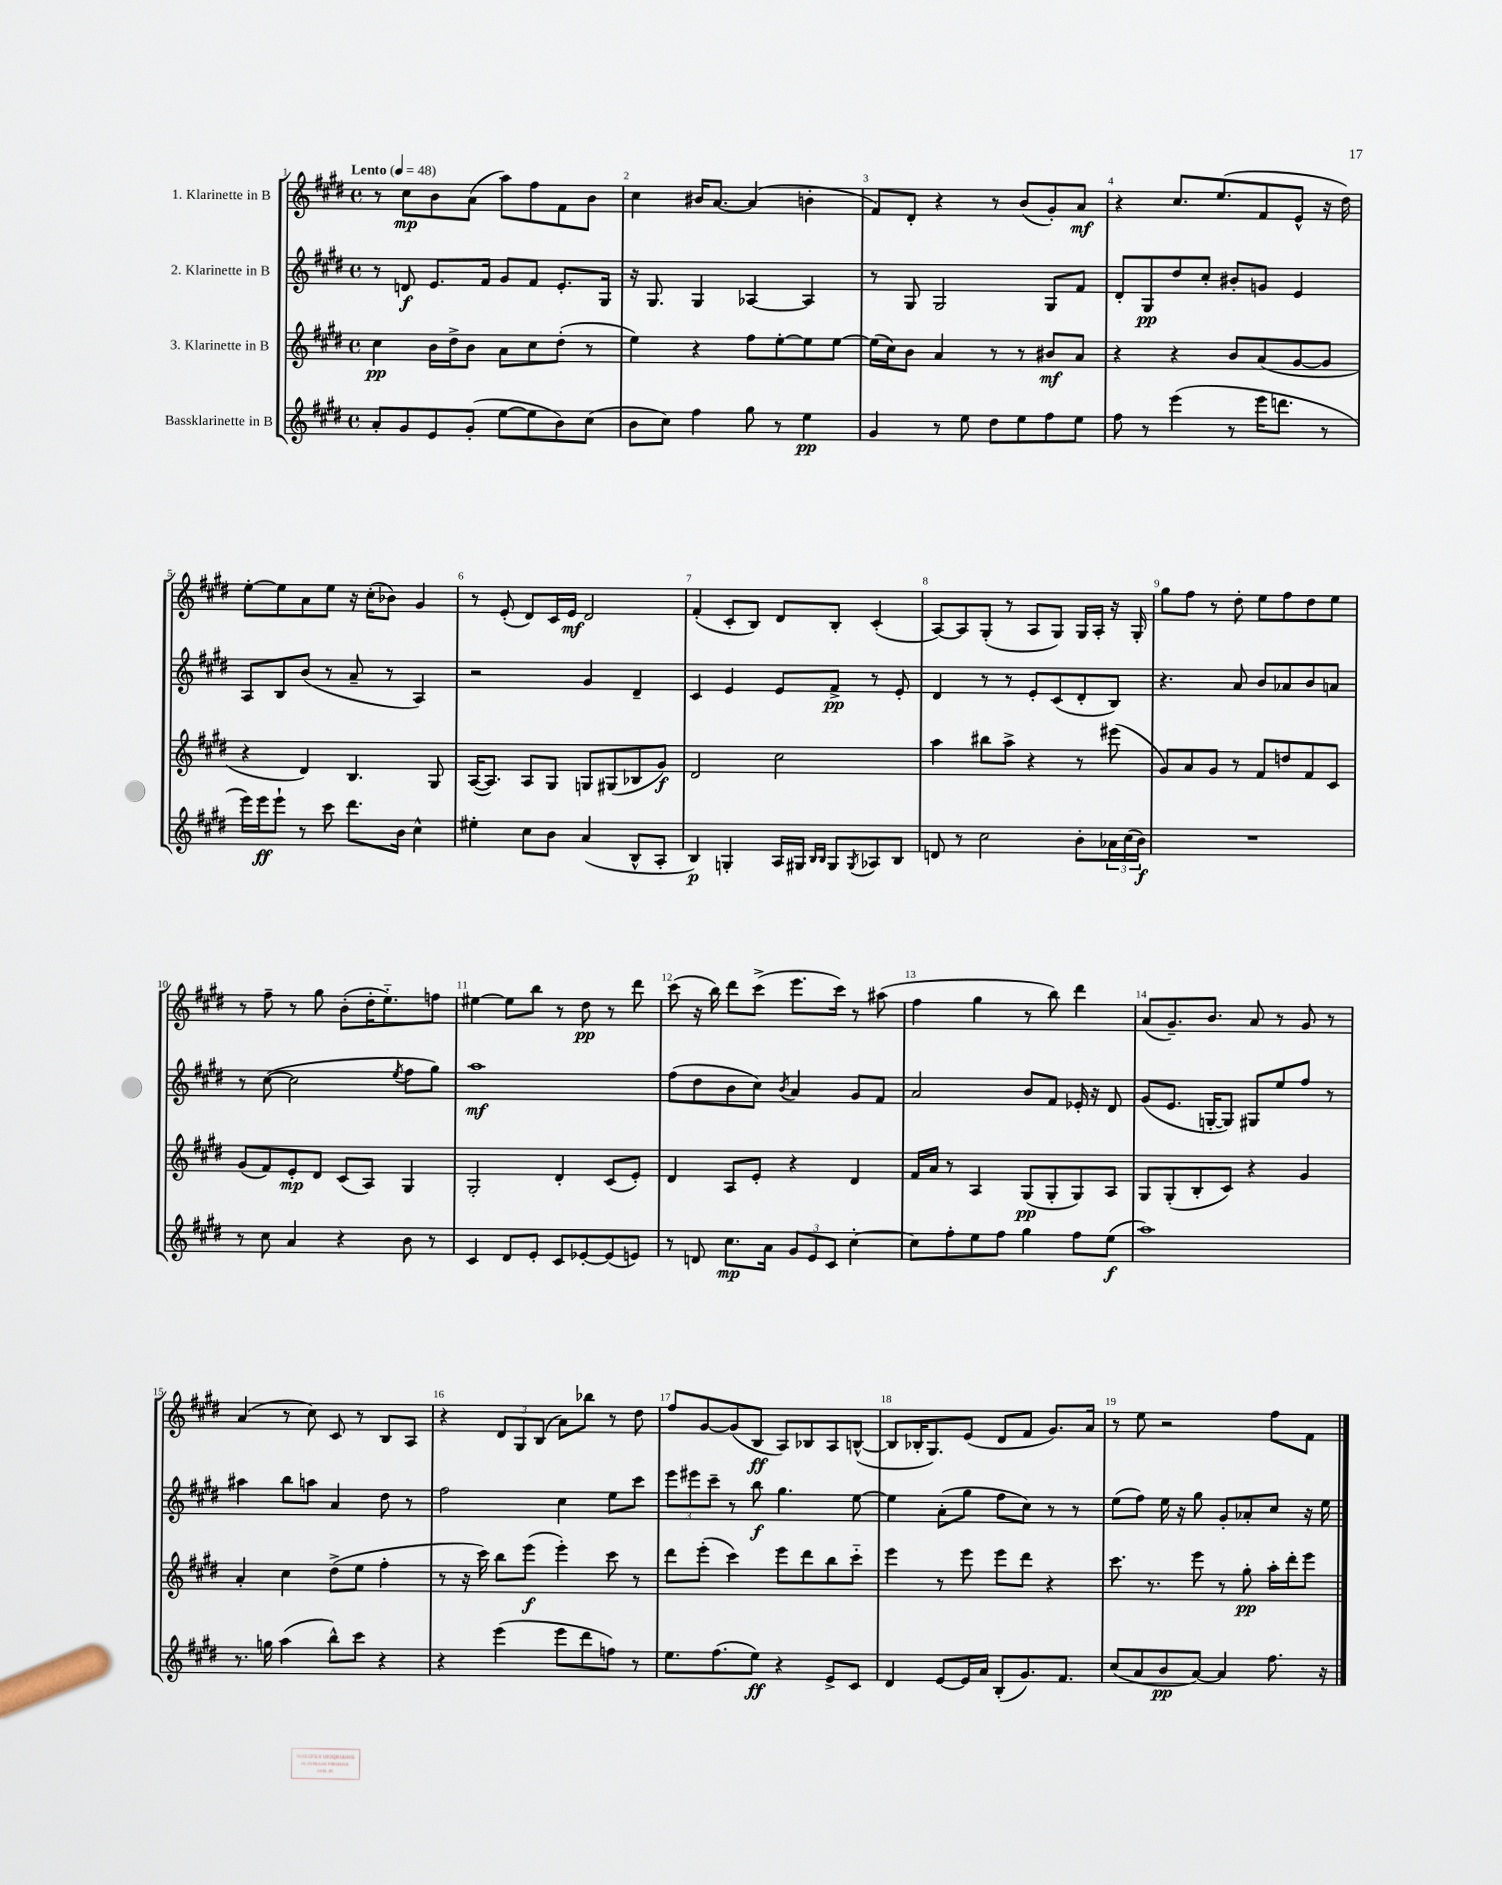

**kern	**kern	**kern	**kern
*staff4	*staff3	*staff2	*staff1
*clefG2	*clefG2	*clefG2	*clefG2
*k[f#c#g#d#]	*k[f#c#g#d#]	*k[f#c#g#d#]	*k[f#c#g#d#]
*M4/4	*M4/4	*M4/4	*M4/4
*met(c)	*met(c)	*met(c)	*met(c)
*MM48	*MM48	*MM48	*MM48
8a'	4cc#	8r	8r
8g#	.	8d	8cc#
8e	16b	8.e	8b
.	16dd#^	.	.
(8g#'	8b	.	(8a
.	.	16f#	.
[8ee	8a	8g#	8aa)
8ee]	8cc#	8f#	8ff#
8b)	(8dd#'	8.e'	8f#
(8cc#	8r	.	8b
.	.	16G#	.
=	=	=	=
8b	4ee)	16r	4cc#
.	.	8.G#	.
8cc#)	.	.	.
4ff#	4r	4G#	16b#
.	.	.	[8.a
8gg#	8ff#	[4A-	(4a]
8r	[8ee'	.	.
4ee	8ee]	4A-]	4b'
.	[8ee	.	.
=	=	=	=
4g#	(16ee]	8r	8f#)
.	16cc#)	.	.
.	8b	8G#	8d#'
8r	4a	2G#	4r
8ee	.	.	.
8dd#	8r	.	8r
8ee	8r	.	(8b
8ff#	8b#	8G#	8g#')
8ee	8a	8f#	8a
=	=	=	=
8ff#	4r	8d#'	4r
8r	.	8G#	.
(4eee	4r	8dd#	8.cc#
.	.	8cc#'	.
.	.	.	(8.ee
8r	8b	8b#'	.
16eee	(8a	8g	8f#
8.ddd	.	.	.
.	[8g#	4e	8e^^
8r	8g#]	.	16r
.	.	.	16dd#)
=	=	=	=
16eee)	4r	8A	[8ee'
16eee	.	.	.
8eee`	.	8B	8ee]
8r	4d#)	(8b	8a
8ccc#	.	8r	8ee
8.ddd#	4.B	8a~	16r
.	.	.	(16cc#'
.	.	8r	8b-)
16b	.	.	.
4cc#^^	.	4A)	4g#
.	8G#	.	.
=	=	=	=
4ee#'	([16A	2r	8r
.	8.A])	.	.
.	.	.	(8e'
8cc#	8A	.	8d#)
8b	8G#	.	16c#
.	.	.	16e
(4a	8G	4g#	2d#
.	(8G#	.	.
8B^^	8B-	4d#~	.
8A'	8g#)	.	.
=	=	=	=
4B)	2d#	4c#	(4f#'
4G'	.	4e	8c#'
.	.	.	8B)
16A	2cc#	8e	8d#
16G#	.	.	.
16qqB	.	.	.
16qqB	.	.	.
8G#	.	8f#^	8B'
8qG#	.	.	.
8A-	.	8r	(4c#'
8B	.	8e'	.
=	=	=	=
8d	4aa	4d#	[8A)
8r	.	.	8A]
2cc#	8bb#	8r	(8G#'
.	8aa^	8r	8r
.	4r	8e'	8A
.	.	(8c#	8G#)
8b'	8r	8d#'	16G#
.	.	.	16A'
24a-	(8eee#	8B)	16r
(24cc#	.	.	.
.	.	.	16G#'
24b)	.	.	.
=	=	=	=
1r	8g#)	4.r	8gg#
.	8a	.	8ff#
.	8g#	.	8r
.	8r	8a	8dd#'
.	8f#	8b	8ee
.	8dd	8a-	8ff#
.	8f#	8b	8dd#
.	8c#	8a	8ee
=	=	=	=
8r	(8g#	8r	8r
8cc#	8f#)	([8cc#	8ff#~
4a	8e'	2cc#]	8r
.	8d#	.	8gg#
4r	(8c#	.	(8b'
.	8A)	.	16dd#'
.	.	.	8.ee'~)
.	.	8qee	.
8b	4G#	8ff#	.
8r	.	8gg#)	8ff
=	=	=	=
4c#	2G#'	1aa	[4ee#
8d#	.	.	8ee#]
8e'	.	.	8bb
8c#	4d#'	.	8r
[8e-'	.	.	8dd#
(8e-]	(8c#	.	8r
8e)	8e')	.	8ddd#
=	=	=	=
8r	4d#	(8ff#	(8ccc#
8d	.	8dd#	16r
.	.	.	16bb)
8.cc#	8A	8b	8ddd#
.	8e'	8cc#)	(8ccc#^
16a	.	.	.
.	.	8qb	.
12g#	4r	4a	8.eee
12e	.	.	.
12c#	.	.	.
.	.	.	16ccc#)
[4cc#'	4d#	8g#	8r
.	.	8f#	(8aa#
=	=	=	=
8cc#]	16f#	2a	4ff#
.	16a	.	.
8ff#'	8r	.	.
8ee	4A	.	4gg#
8ff#	.	.	.
4gg#	(8G#	8b	8r
.	8G#'	8f#	8bb)
8ff#	8G#)	16e-'	4ddd#
.	.	16r	.
(8ee	8A	8d#	.
=	=	=	=
1aa)	8G#	(8g#	(8a
.	(8G#'	8.e	8.g#~)
.	8B'	.	.
.	.	[16G'	8.b
.	8c#)	8G])	.
.	4r	8G#	8a
.	.	8ee	8r
.	4g#	8ff#	8g#
.	.	8r	8r
=	=	=	=
8.r	4a'	4aa#	(4a
16gg	.	.	.
(4aa	4cc#	8bb	8r
.	.	8aa	8cc#)
8bb^^)	(8dd#^	4a	8c#
8ccc#	8ee	.	8r
4r	4ff#'	8dd#	8B
.	.	8r	8A
=	=	=	=
4r	8r	2ff#	4r
.	16r	.	.
.	16ccc#)	.	.
(4eee	8bb	.	12d#
.	.	.	12G#
.	(8eee	.	.
.	.	.	(12B
8eee	4eee')	4cc#	8a)
8ddd#	.	.	8bb-
8ff)	8ccc#	8ee	8r
8r	8r	8ccc#	8dd#
=	=	=	=
8.ee	8ddd#	12eee	8ff#
.	.	12eee#	.
.	(8eee'	.	[8g#
.	.	12ccc#~	.
(8.ff#	.	.	.
.	4ccc#)	8r	(8g#]
8ee)	.	8bb	8B
4r	8eee	4.gg#	8A)
.	8ddd#	.	8B-
8e^	8bb	.	8A
8c#	8ccc#'~	[8ee	([8B^^
=	=	=	=
4d#	4eee	4ee]	8B]
.	.	.	16B-'
.	.	.	8.G#)
[8e	8r	(8a'	.
16e]	8eee	8gg#	(8e
16a	.	.	.
(8B'	8eee	8ff#	8d#
8.g#)	8ddd#	8cc#)	8f#
.	4r	8r	8.g#)
8.f#	.	.	.
.	.	8r	.
.	.	.	16a
=	=	=	=
(8cc#	8.ccc#	(8ee	8r
8a	.	8ff#)	8ee
.	8.r	.	.
8b	.	16ee	2r
.	.	16r	.
[8a)	8eee	8gg#	.
4a]	8r	8g#'	.
.	8gg#'	8a-'	.
8.ff#	16aa'	8cc#	8ff#
.	16ddd#'	.	.
.	8eee	16r	8f#
16r	.	16ee	.
==	==	==	==
*-	*-	*-	*-
